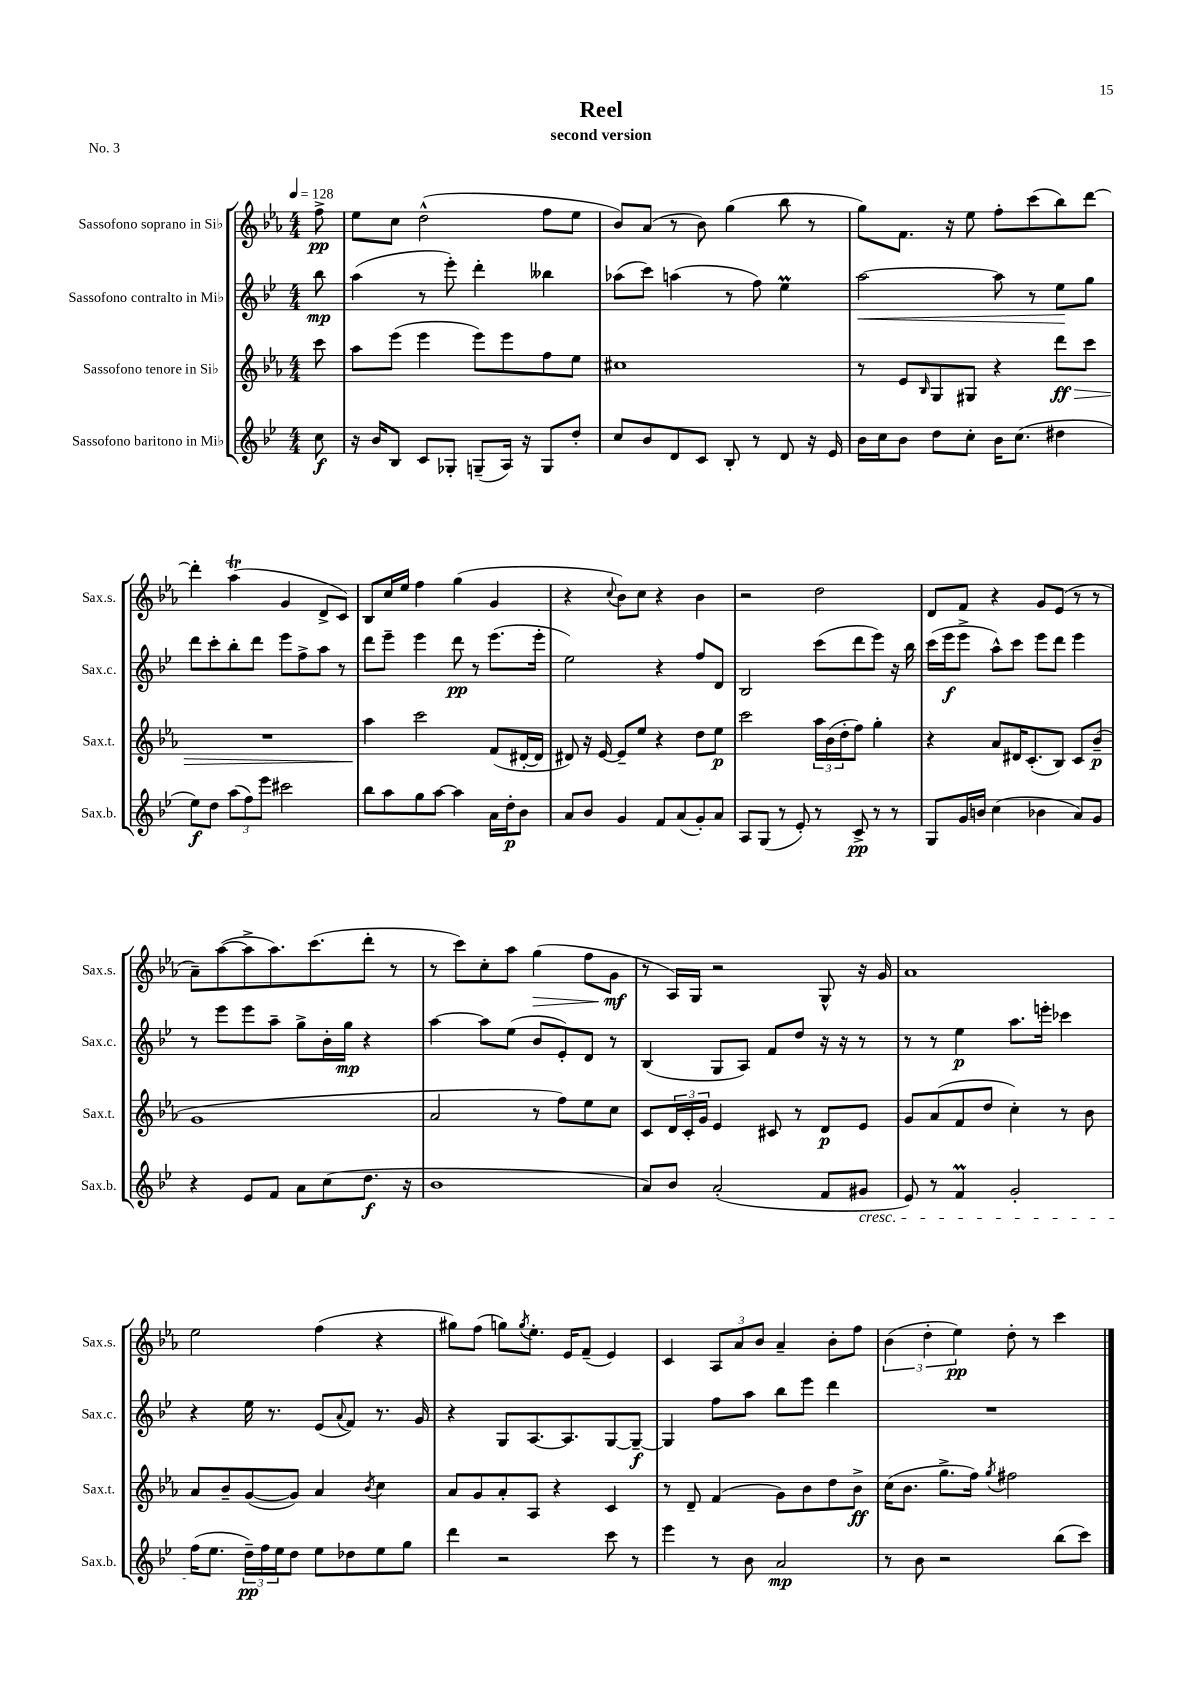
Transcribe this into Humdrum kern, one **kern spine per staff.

**kern	**kern	**kern	**kern
*staff4	*staff3	*staff2	*staff1
*clefG2	*clefG2	*clefG2	*clefG2
*k[b-e-]	*k[b-e-a-]	*k[b-e-]	*k[b-e-a-]
*M4/4	*M4/4	*M4/4	*M4/4
*MM128	*MM128	*MM128	*MM128
8cc	8ccc	8bb-	8ff^
=	=	=	=
16r	8aa-	(4aa	8ee-
16b-	.	.	.
8B-	(8eee-	.	8cc
8c	4eee-	8r	(2dd^^
8G-'	.	8eee-')	.
(8G~	8eee-)	4ddd'	.
16A)	8eee-	.	.
16r	.	.	.
8G	8ff	4bb--	8ff
8dd'	8ee-	.	8ee-
=	=	=	=
8cc	1cc#	(8aa-	8b-)
8b-	.	8ccc)	(8a-
8d	.	(4aa	8r
8c	.	.	8b-)
8B-'	.	8r	(4gg
8r	.	8ff)	.
8d	.	4ee-	8bb-
16r	.	.	8r
16e-	.	.	.
=	=	=	=
16b-	8r	[2aa	8gg)
16cc	.	.	.
8b-	8e-	.	8.f
.	16qqB-	.	.
8dd	8G	.	.
.	.	.	16r
8cc'	8G#	.	8ee-
16b-	4r	8aa]	8ff'
(8.cc	.	.	.
.	.	8r	(8ccc
4dd#	8ddd	8ee-	8bb-)
.	8ccc	8gg	[8ddd
=	=	=	=
8ee-)	1r	8ddd	4ddd']
8dd	.	8ccc'	.
(12aa	.	8bb-'	(4aa-
12ff)	.	.	.
.	.	8ddd	.
12eee-	.	.	.
2ccc#	.	8eee-	4g
.	.	8ff^	.
.	.	8aa	8d^
.	.	8r	8c)
=	=	=	=
8bb-	4aa-	8ddd	8B-
8aa	.	8eee-~	16cc
.	.	.	16ee-
8gg	2ccc	4eee-	4ff
[8aa	.	.	.
4aa]	.	8ddd	(4gg
.	.	8r	.
16a	(8f	(8.eee-	4g
16dd'	.	.	.
8b-	[16d#'	.	.
.	16d#]	16eee-'	.
=	=	=	=
8a	8d#)	2ee-)	4r
8b-	16r	.	.
.	[16e-	.	.
.	.	.	8qqcc
4g	8e-~]	.	8b-)
.	8ee-	.	8cc
8f	4r	4r	4r
(8a	.	.	.
8g')	8dd	8ff	4b-
8a	8ee-	8d	.
=	=	=	=
8A	2ccc	2B-	2r
(8G	.	.	.
8r	.	.	.
8e-')	.	.	.
8r	24aa-	(8ccc	2dd
.	(24b-	.	.
.	24dd'	.	.
8c^	8ff)	8ddd	.
8r	4gg'	8eee-)	.
8r	.	16r	.
.	.	16bb-	.
=	=	=	=
8G	4r	(16ccc	8d
.	.	16eee-	.
16g	.	8eee-^	8f
16b	.	.	.
(4cc	8a-	8aa^^)	4r
.	16d#	8ccc	.
.	(8.c'	.	.
4b-	.	8eee-	8g
.	8B-)	8ddd	(8e-
8a)	8c	4eee-	8r
8g	(8b-~	.	8r
=	=	=	=
4r	1g	8r	8a-~)
.	.	8eee-	([8aa-
8e-	.	8eee-	8aa-^]
8f	.	8aa~	8.aa-)
8a	.	8gg^	.
.	.	.	(8.ccc
(8cc	.	16b-'	.
.	.	16gg	.
8.dd	.	4r	8ddd'
.	.	.	8r
16r	.	.	.
=	=	=	=
1b-	2a-	[4aa	8r
.	.	.	8ccc)
.	.	8aa]	8cc'
.	.	(8ee-	8aa-
.	8r	8b-	(4gg
.	8ff)	8e-')	.
.	8ee-	8d	8ff
.	8cc	8r	8g
=	=	=	=
8a)	8c	(4B-	8r
8b-	24d	.	16A-)
.	24c'	.	.
.	.	.	16G
.	24g	.	.
(2a'	4e-	8G	2r
.	.	8A)	.
.	8c#	8f	.
.	8r	8dd	.
8f	8d	16r	8G^^
.	.	16r	.
8g#	8e-	8r	16r
.	.	.	16g
=	=	=	=
8e-)	8g	8r	1a-
8r	(8a-	8r	.
4f	8f	4ee-	.
.	8dd	.	.
2g'	4cc')	8.aa	.
.	.	16eee'	.
.	8r	4ccc-	.
.	8b-	.	.
=	=	=	=
(16ff	8a-	4r	2ee-
8.ee-	.	.	.
.	8b-~	.	.
24dd~)	([8g	16ee-	.
24ff	.	.	.
.	.	8.r	.
24ee-	.	.	.
8dd	8g])	.	.
8ee-	4a-	(8e-	(4ff
.	.	8qqa	.
8dd-	.	8f)	.
.	8qb-	.	.
8ee-	4cc	8.r	4r
8gg	.	.	.
.	.	16g	.
=	=	=	=
4ddd	8a-	4r	8gg#)
.	8g	.	(8ff
2r	8a-'	8G	8gg)
.	.	.	8qgg
.	8A-	[8.A	8.ee-'
.	4r	.	.
.	.	8.A]	16e-
.	.	.	(8f~
8ccc	4c	[8G	4e-)
8r	.	8G~_	.
=	=	=	=
4eee-	8r	4G]	4c
.	8d~	.	.
8r	(4f	8ff	12A-
.	.	.	12a-
8b-	.	8aa	.
.	.	.	12b-
2a	8g)	8bb-	4a-~
.	8b-	8eee-	.
.	8dd	4ddd	8b-'
.	8b-^	.	8ff
=	=	=	=
8r	(16cc	1r	(6b-
.	8.b-	.	.
8b-	.	.	.
.	.	.	6dd'
2r	8.gg^	.	.
.	.	.	6ee-)
.	16ff)	.	.
.	8qgg	.	.
.	2ff#	.	8dd'
.	.	.	8r
(8bb-	.	.	4ccc
8ccc)	.	.	.
==	==	==	==
*-	*-	*-	*-
